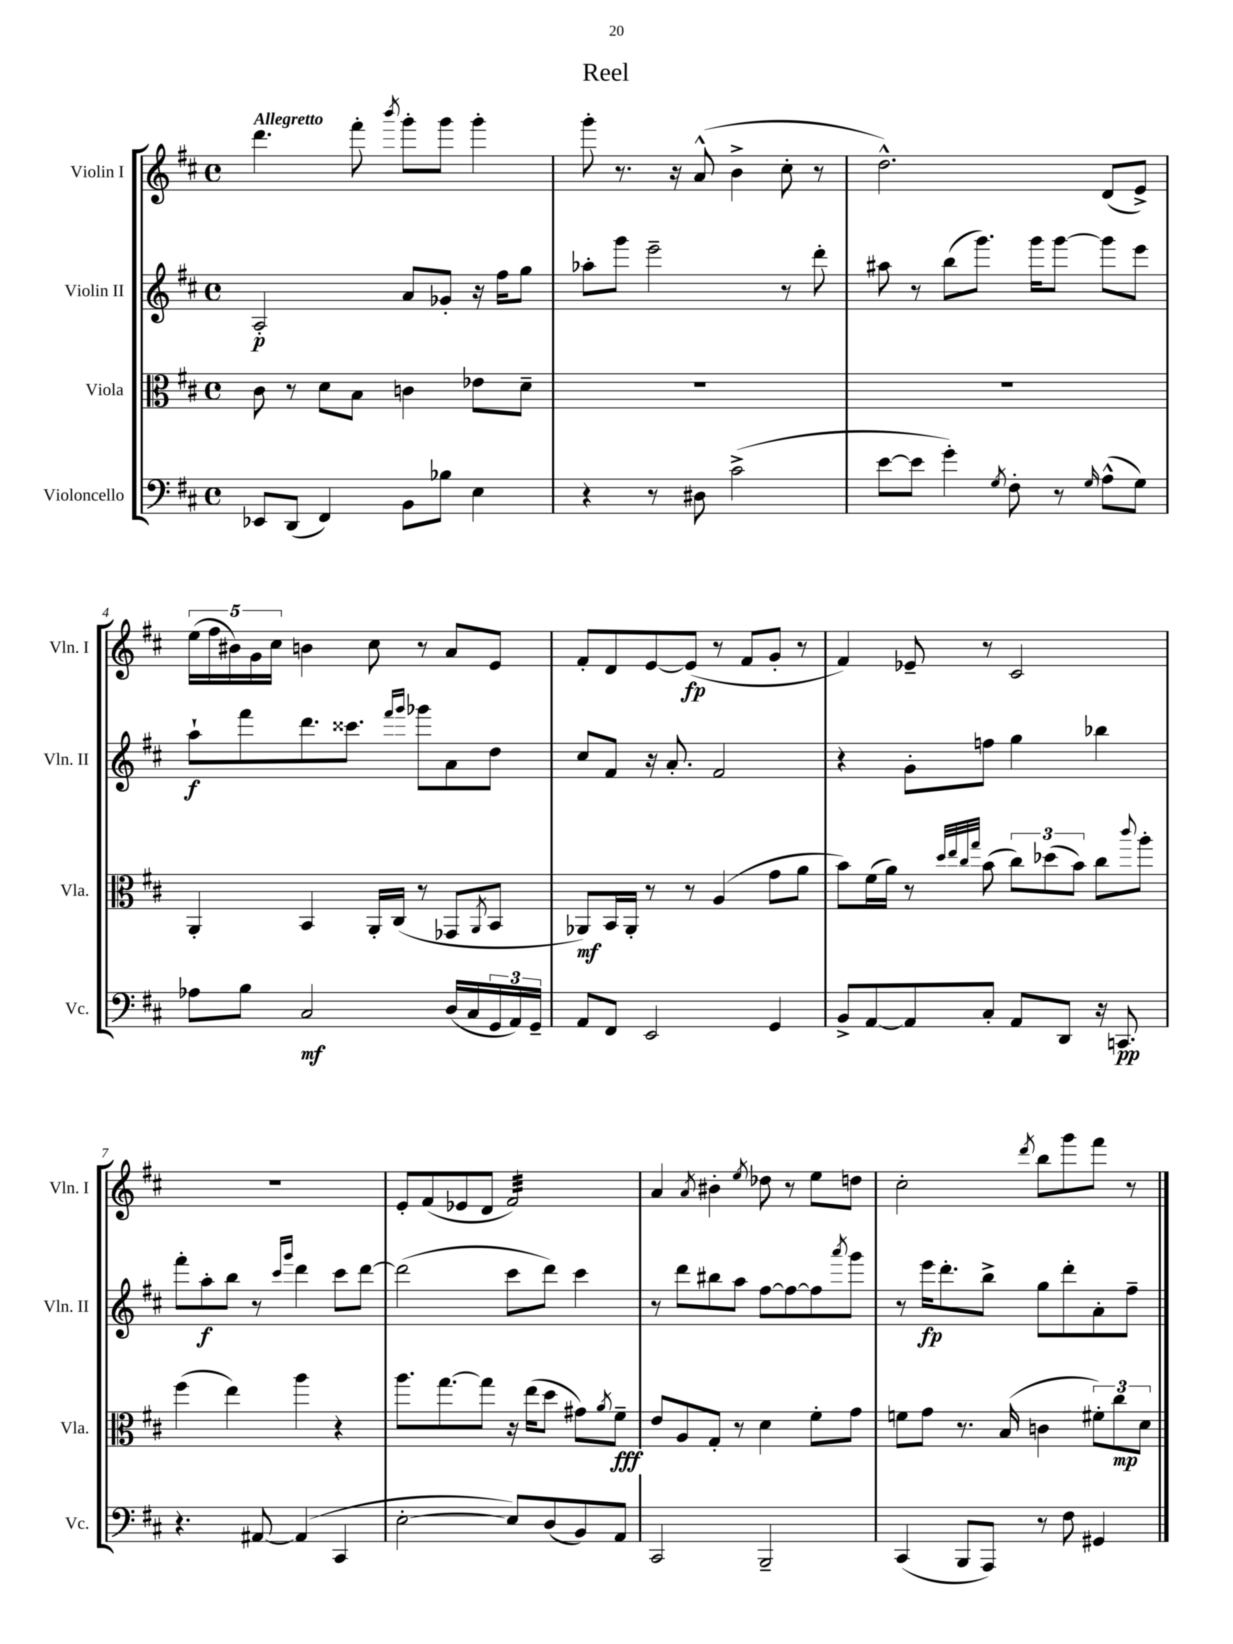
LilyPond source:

\header { title = "Reel" }
<<
\new StaffGroup <<
\new Staff = "s0" \with { instrumentName = "Violin I" shortInstrumentName = "Vln. I" } {
    \clef treble \key d \major \defaultTimeSignature \time 4/4 \tempo "Allegretto"
    d'''4. fis'''8-. \acciaccatura { b'''8 } g'''8-. g'''8 g'''4-. |
    g'''8-. r8. r16 a'8-^( b'4-> cis''8-. r8 |
    d''2.-^) d'8( e'8->) |
    \tuplet 5/4 { e''16( fis''16 bis'16) g'16 cis''16 } b'4 cis''8 r8 a'8 e'8 |
    fis'8-. d'8 e'8~ e'8\fp( r8 fis'8 g'8-. r8 |
    fis'4) ees'8-- r8 cis'2 |
    R1 |
    e'8-. fis'8( ees'8 d'8 fis'2:32) |
    a'4 \acciaccatura { a'8 } bis'4-. \acciaccatura { e''8 } des''8 r8 e''8 d''8 |
    cis''2-. \acciaccatura { d'''8 } b''8 g'''8 fis'''8 r8 \bar "|." |
}
\new Staff = "s1" \with { instrumentName = "Violin II" shortInstrumentName = "Vln. II" } {
    \clef treble \key d \major \defaultTimeSignature \time 4/4
    a2-.\p a'8 ges'8-. r16 fis''16 g''8 |
    aes''8-. g'''8 e'''2-- r8 d'''8-. |
    ais''8 r8 b''8( g'''8.) g'''16 g'''8~ g'''8 e'''8 |
    a''8-!\f fis'''8 d'''8. cisis'''8. \grace { fis'''16 g'''16 } ges'''8 a'8 d''8 |
    cis''8 fis'8 r16 a'8.-. fis'2 |
    r4 g'8-. f''8 g''4 bes''4 |
    fis'''8-. a''8-.\f b''8 r8 \grace { cis'''16 g'''16 } d'''4 cis'''8 d'''8~ |
    d'''2( cis'''8 d'''8) cis'''4 |
    r8 d'''8 bis''8 a''8 fis''8~ fis''8~ fis''8 \acciaccatura { a'''8 } g'''8 |
    r8 e'''16\fp d'''8.-. b''8-> g''8 d'''8-. a'8-. fis''8-- \bar "|." |
}
\new Staff = "s2" \with { instrumentName = "Viola" shortInstrumentName = "Vla." } {
    \clef alto \key d \major \defaultTimeSignature \time 4/4
    cis'8 r8 d'8 b8 c'4 ees'8 d'8-- |
    R1 |
    R1 |
    a,4-. b,4 a,16-. cis16( r8 ges,8 \acciaccatura { a,8 } b,8 |
    aes,8\mf) b,16 aes,16-. r8 r8 a4( g'8 a'8 |
    b'8) fis'16( a'16) r8 \grace { d''32 e''32 cis''32 g''32 } b'8( \tuplet 3/2 { cis''8) des''8( b'8) } cis''8 \appoggiatura { cis'''8 } a''8-. |
    fis''4( e''4) a''4 r4 |
    a''8. g''8.~ g''8 r16 e''16( d''8 gis'8) \acciaccatura { a'8 } fis'8--\fff |
    e'8 a8 g8-. r8 d'4 fis'8-. g'8 |
    f'8 g'8 r8. b16( c'4 \tuplet 3/2 { fis'8-.) cis''8\mp d'8 } \bar "|." |
}
\new Staff = "s3" \with { instrumentName = "Violoncello" shortInstrumentName = "Vc." } {
    \clef bass \key d \major \defaultTimeSignature \time 4/4
    ees,8 d,8( fis,4) b,8 bes8 e4 |
    r4 r8 dis8 cis'2->( |
    e'8~ e'8 g'4-.) \acciaccatura { g8 } fis8-. r8 \grace { g16 } a8-^( g8) |
    aes8 b8 cis2\mf d16( cis16 \tuplet 3/2 { g,16 a,16) g,16-- } |
    a,8 fis,8 e,2 g,4 |
    b,8-> a,8~ a,8 cis8-. a,8 d,8 r16 c,8.\pp |
    r4. ais,8~ ais,4( cis,4 |
    e2~-. e8) d8( b,8) a,8 |
    cis,2 b,,2-- |
    cis,4( b,,8 a,,8) r8 fis8 gis,4 \bar "|." |
}
>>
>>
